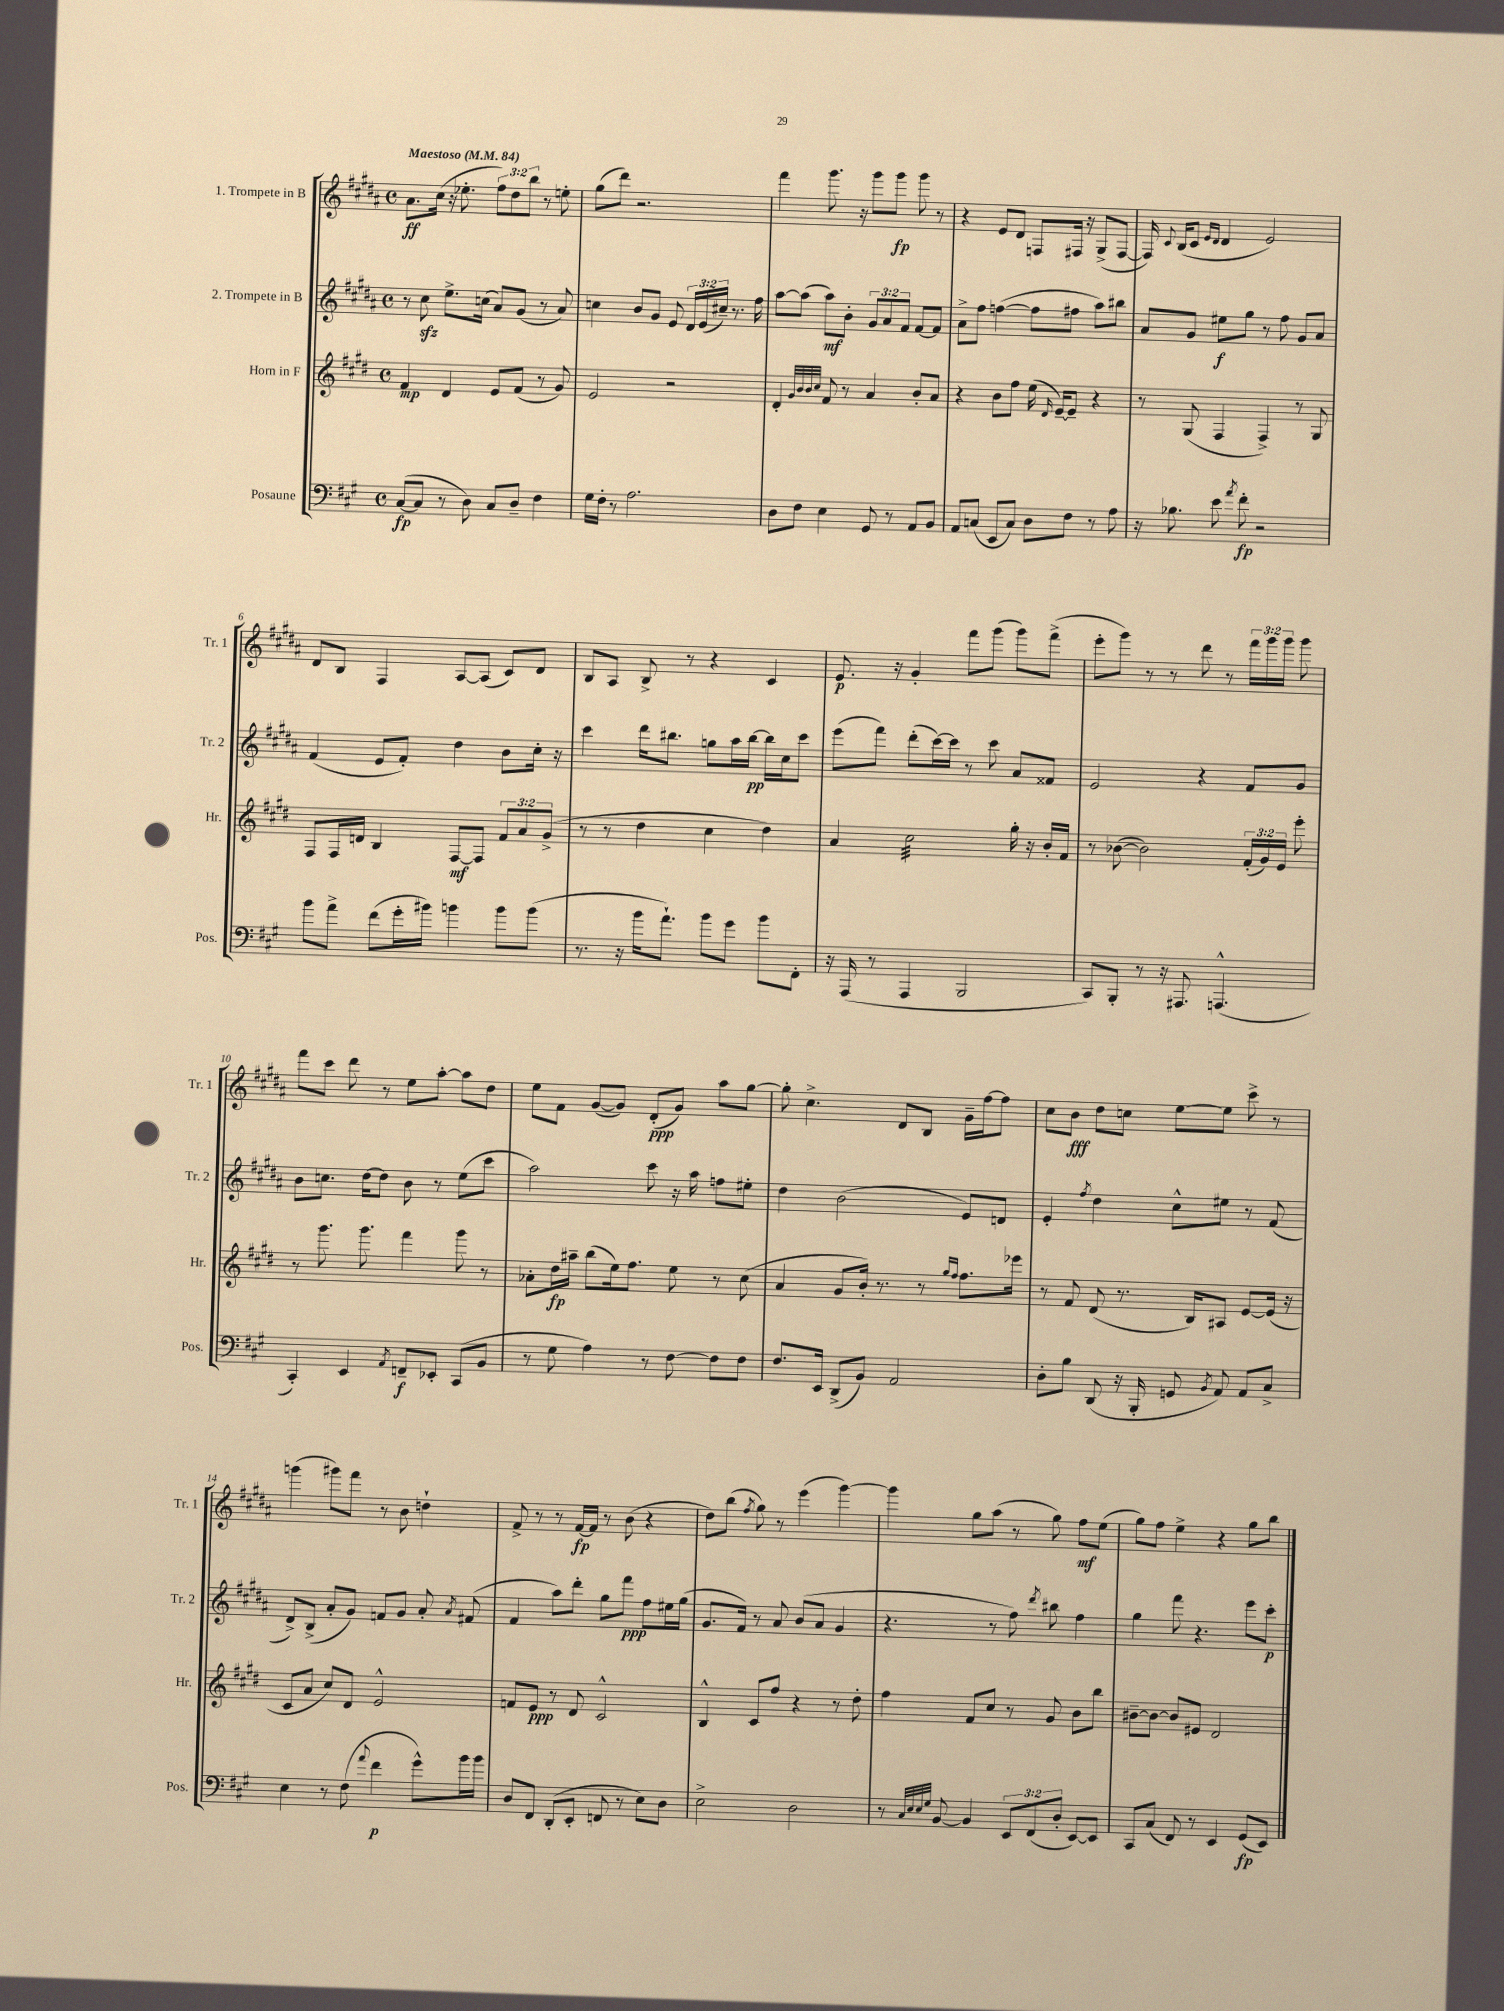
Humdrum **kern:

**kern	**dynam	**kern	**dynam	**kern	**dynam	**kern	**dynam
*part4	*part4	*part3	*part3	*part2	*part2	*part1	*part1
*staff4	*staff4	*staff3	*staff3	*staff2	*staff2	*staff1	*staff1
*I"Posaune	*	*I"Horn in F	*	*I"2. Trompete in B	*	*I"1. Trompete in B	*
*I'Pos.	*	*I'Hr.	*	*I'Tr. 2	*	*I'Tr. 1	*
*clefF4	*	*clefG2	*	*clefG2	*	*clefG2	*
*k[f#c#g#]	*	*k[f#c#g#d#]	*	*k[f#c#g#d#a#]	*	*k[f#c#g#d#a#]	*
*M4/4	*	*M4/4	*	*M4/4	*	*M4/4	*
*met(c)	*	*met(c)	*	*met(c)	*	*met(c)	*
*MM84	*	*MM84	*	*MM84	*	*MM84	*
=1	=1	=1	=1	=1	=1	=1	=1
!	!	!	!	!	!	!LO:TX:a:B:t=Maestoso	!
([8C#/L	fp	4f#/	mp	8r	.	8.a#\L	ff
8C#/J]	.	.	.	8cc#zz\	.	.	.
.	.	.	.	.	.	(16cc#\Jk	.
8r	.	4d#/	.	8.ee^\L	.	16r	.
.	.	.	.	.	.	8.ee-X'\	.
8D\)	.	.	.	.	.	.	.
.	.	.	.	(16ccn\Jk	.	.	.
8C#/L	.	8e/L	.	8a#/L)	.	12ff#\L)	.
.	.	.	.	.	.	12dd#\	.
8D~/J	.	(8f#/J	.	(8g#/J	.	.	.
.	.	.	.	.	.	12bb\J	.
4F#\	.	8r	.	8r	.	8r	.
.	.	8g#/)	.	8a#/)	.	8een'\	.
=2	=2	=2	=2	=2	=2	=2	=2
16G#\LL	.	2e/	.	4ccn\	.	(8gg#\L	.
16F#'\JJ	.	.	.	.	.	.	.
8r	.	.	.	.	.	8ddd#\J)	.
2.A\	.	.	.	8b/L	.	2.r	.
.	.	.	.	8g#/J	.	.	.
.	.	2r	.	8e/	.	.	.
.	.	.	.	24d#/LL	.	.	.
.	.	.	.	(24e/	.	.	.
.	.	.	.	24cc#X~/JJ)	.	.	.
.	.	.	.	8.r	.	.	.
.	.	.	.	16ff#\	.	.	.
=3	=3	=3	=3	=3	=3	=3	=3
8D\L	.	4d#'/	.	[8aa#\L	.	4fff#\	.
8F#\J	.	.	.	(8aa#\J]	.	.	.
.	.	32qqg#/LLL	.	.	.	.	.
.	.	32qqb/	.	.	.	.	.
.	.	32qqb/	.	.	.	.	.
.	.	32qqcc#/JJJ	.	.	.	.	.
4E\	.	8f#/	.	8aa#\L)	mf	8.ggg#\	.
.	.	8r	.	8b'\J	.	.	.
.	.	.	.	.	.	16r	.
8GG#/	.	4a/	.	12g#/L	.	8ggg#\L	.
.	.	.	.	12a#/	.	.	.
8r	.	.	.	.	.	8ggg#\J	fp
.	.	.	.	12f#/J	.	.	.
8AA/L	.	8b'/L	.	[8f#/L	.	8ggg#\	.
8BB/J	.	8a/J	.	8f#/J]	.	8r	.
=4	=4	=4	=4	=4	=4	=4	=4
8AA/L	.	4r	.	8a#^\L	.	4r	.
(8Cn/J	.	.	.	8ff#\J	.	.	.
8EE/L	.	8b\L	.	([4ffn\	.	8e/L	.
8C/J)	.	8ff#\J	.	.	.	8d#/J	.
8D\L	.	(16ee\	.	8ff\L]	.	8Fn/L	.
.	.	16qqd#/	.	.	.	.	.
.	.	[16e~/KL)	.	.	.	.	.
8F#\J	.	8e~/J]	.	8ff#X\J	.	16F#X/Jk	.
.	.	.	.	.	.	16r	.
8r	.	4r	.	8aa#\L)	.	(8G#^/L	.
8A\	.	.	.	8bb#X\J	.	[8F#/J	.
=5	=5	=5	=5	=5	=5	=5	=5
16r	.	8r	.	8a#/L	.	16F#/])	.
.	.	.	.	.	.	8qqc#/	.
8.B-X\	.	.	.	.	.	(16B/KL	.
.	.	(8G#/	.	8g#/J	.	8c#/J	.
.	.	.	.	.	.	16qqe/LL	.
.	.	.	.	.	.	16qqd#/JJ	.
8e\	.	4F#/	.	8ee#X\L	f	4d#/	.
8qa/	.	.	.	.	.	.	.
8f#'\	fp	.	.	8gg#\J	.	.	.
2r	.	4F#^/)	.	8r	.	2e/)	.
.	.	.	.	8ff#\	.	.	.
.	.	8r	.	8g#/L	.	.	.
.	.	8G#/	.	8a#/J	.	.	.
!!LO:LB:g=z
=6	=6	=6	=6	=6	=6	=6	=6
8b\L	.	8F#/L	.	(4f#/	.	8d#/L	.
8a^\J	.	16F#/L	.	.	.	8B/J	.
.	.	16dn/JJ	.	.	.	.	.
(8f#\L	.	4B/	.	8e/L	.	4F#/	.
16g#'\L	.	.	.	8f#'/J)	.	.	.
16b#X\JJ)	.	.	.	.	.	.	.
4bn\	.	[8F#/L	mf	4dd#\	.	[8A#/L	.
.	.	8F#/J]	.	.	.	(8A#/J]	.
8b\L	.	12f#/L	.	8b\L	.	8c#/L)	.
.	.	12a/	.	.	.	.	.
(8b\J	.	.	.	16cc#'\Jk	.	8d#/J	.
.	.	(12g#^/J	.	.	.	.	.
.	.	.	.	16r	.	.	.
=7	=7	=7	=7	=7	=7	=7	=7
8.r	.	8r	.	4ccc#\	.	8B/L	.
.	.	8r	.	.	.	8A#/J	.
16r	.	.	.	.	.	.	.
16b\KL	.	4dd#\	.	16ddd#\KL	.	8B^/	.
8.a`\J)	.	.	.	8.bb#X\J	.	.	.
.	.	.	.	.	.	8r	.
8b\L	.	4cc#\	.	8ggn\L	.	4r	.
8g#\J	.	.	.	16aa#\L	.	.	.
.	.	.	.	[16bb#\JJ	pp	.	.
8b\L	.	4dd#\)	.	16bb#\LL]	.	4c#/	.
.	.	.	.	16cc#\J	.	.	.
8FF#'\J	.	.	.	8ccc#\J	.	.	.
=8	=8	=8	=8	=8	=8	=8	=8
16r	.	4a/	.	(8eee\L	.	8.e/	p
(16AAA/	.	.	.	.	.	.	.
8r	.	.	.	8fff#\J)	.	.	.
.	.	.	.	.	.	16r	.
*	*	*tremolo	*	*	*	*	*
4AAA/	.	32cc#\LLL	.	(8ddd#'\L	.	4g#'/	.
.	.	32cc#\	.	.	.	.	.
.	.	32cc#\	.	.	.	.	.
.	.	32cc#\	.	.	.	.	.
.	.	32cc#\	.	[16ccc#\L)	.	.	.
.	.	32cc#\	.	.	.	.	.
.	.	32cc#\	.	16ccc#\JJ]	.	.	.
.	.	32cc#\	.	.	.	.	.
2BBB/	.	32cc#\	.	8r	.	8fff#\L	.
.	.	32cc#\	.	.	.	.	.
.	.	32cc#\	.	.	.	.	.
.	.	32cc#\	.	.	.	.	.
.	.	32cc#\	.	8ccc#\	.	(8ggg#\J	.
.	.	32cc#\	.	.	.	.	.
.	.	32cc#\	.	.	.	.	.
.	.	32cc#\JJJ	.	.	.	.	.
*	*	*Xtremolo	*	*	*	*	*
.	.	16gg#'\	.	8a#/L	.	8ggg#\L)	.
.	.	16r	.	.	.	.	.
.	.	16b'/LL	.	8f##X/J	.	(8fff#^\J	.
.	.	16f#/JJ	.	.	.	.	.
=9	=9	=9	=9	=9	=9	=9	=9
8CC#/L)	.	8r	.	2e/	.	8eee'\L	.
8BBB'/J	.	([8b-X\	.	.	.	8ggg#\J)	.
8r	.	2b-\])	.	.	.	8r	.
16r	.	.	.	.	.	8r	.
8.AAA#X/	.	.	.	.	.	.	.
.	.	.	.	4r	.	8ddd#\	.
(4.AAAn^^/	.	.	.	.	.	8r	.
.	.	(24f#'/LL	.	8f#/L	.	24fff#\LL	.
.	.	24g#/)	.	.	.	24ggg#\	.
.	.	24e/JJ	.	.	.	24ggg#\JJ	.
.	.	8eee'\	.	8g#/J	.	8ggg#\	.
!!LO:LB:g=z
=10	=10	=10	=10	=10	=10	=10	=10
4CC#'/)	.	8r	.	8b\L	.	8fff#\L	.
.	.	8.ggg#\	.	8.ccn\J	.	8ccc#\J	.
4EE/	.	.	.	.	.	8ddd#\	.
.	.	8.ggg#\	.	[16dd#\KL	.	.	.
.	.	.	.	8dd#\J]	.	8r	.
8qAA/	.	.	.	.	.	.	.
8FFn~/L	f	4fff#\	.	8b\	.	8ee\L	.
8EE-X'/J	.	.	.	8r	.	[8aa#'\J	.
(8CC#/L	.	8ggg#\	.	(8ee\L	.	8aa#\L]	.
8BB/J	.	8r	.	8ccc#\J	.	8dd#\J	.
=11	=11	=11	=11	=11	=11	=11	=11
8r	.	8a-X'\L	.	2aa#\)	.	8ee\L	.
8G#\	.	16dd#\L	fp	.	.	8f#\J	.
.	.	16aa#X~\JJ	.	.	.	.	.
4A\)	.	(8bb\L	.	.	.	([8g#/L	.
.	.	16ee\k)	.	.	.	8g#/J])	.
.	.	8.ff#\J	.	.	.	.	.
8r	.	.	.	8ccc#\	.	(8d#'/L	ppp
[8F#\	.	8ee\	.	16r	.	8g#/J)	.
.	.	.	.	16aa#\	.	.	.
8F#\L]	.	8r	.	8ffn\L	.	8aa#\L	.
8F#\J	.	(8cc#\	.	8ee#X'\J	.	[8gg#\J	.
=12	=12	=12	=12	=12	=12	=12	=12
8.F#/L	.	4a/	.	4dd#\	.	8gg#'\]	.
.	.	.	.	.	.	4.cc#^\	.
16EE/Jk	.	.	.	.	.	.	.
(8DD^/L	.	8g#/L	.	(2b\	.	.	.
8BB/J)	.	16b'/Jk)	.	.	.	.	.
.	.	8.r	.	.	.	.	.
2AA/	.	.	.	.	.	8d#/L	.
.	.	8r	.	.	.	8B/J	.
.	.	16qqgg#/LL	.	.	.	.	.
.	.	16qqff#/JJ	.	.	.	.	.
.	.	8.ff#\L	.	8e/L)	.	16g#~\LL	.
.	.	.	.	.	.	[16ff#\J	.
.	.	.	.	8dn/J	.	8ff#\J]	.
.	.	16eee-X\Jk	.	.	.	.	.
=13	=13	=13	=13	=13	=13	=13	=13
8D'\L	.	8r	.	4e'/	.	8cc#\L	.
8B\J	.	8f#/	.	.	.	8b\J	fff
.	.	.	.	8qff#/	.	.	.
(8DD/	.	(8d#/	.	4dd#\	.	8dd#\L	.
16r	.	8.r	.	.	.	8ccn\J	.
16BBB'/	.	.	.	.	.	.	.
8GGn/	.	.	.	8cc#^^\L	.	[8ee\L	.
.	.	16B/KL)	.	.	.	.	.
8qBB/	.	.	.	.	.	.	.
8AA/)	.	8A#X/J	.	8ee#X\J	.	8ee\J]	.
8AA/L	.	[8e/L	.	8r	.	8ccc#^\	.
8C#^/J	.	(16e/Jk]	.	(8f#/	.	8r	.
.	.	16r	.	.	.	.	.
!!LO:LB:g=z
=14	=14	=14	=14	=14	=14	=14	=14
4E\	.	8c#/L	.	8d#^/L)	.	(4gggn\	.
.	.	8a/J	.	(8B^/J	.	.	.
8r	.	8cc#/L)	.	8a#'/L	.	8ggg#X\L)	.
(8F#\	.	8d#/J	.	8g#/J)	.	8fff#\J	.
8qqa/	.	.	.	.	.	.	.
4f#\	p	2e^^/	.	8fn/L	.	8r	.
.	.	.	.	8g#/J	.	8b\	.
8g#^^\L)	.	.	.	8a#'/	.	4ddn`\	.
.	.	.	.	8qa#/	.	.	.
16b\L	.	.	.	(8f#X/	.	.	.
16b\JJ	.	.	.	.	.	.	.
=15	=15	=15	=15	=15	=15	=15	=15
8D/L	.	8fn/L	.	4f#/	.	8f#^/	.
8FF#/J	.	8e/J	ppp	.	.	8r	.
(8DD'/L	.	8r	.	8aa#\L)	.	8r	.
8EE'/J	.	8d#/	.	8ddd#'\J	.	[16f#/LL	fp
.	.	.	.	.	.	16f#/JJ]	.
8FFn/	.	2c#^^/	.	8gg#\L	.	8r	.
8r	.	.	.	8fff#\J	ppp	(8b\	.
8E\L)	.	.	.	8ff#\L	.	4r	.
8D\J	.	.	.	16ee#X\L	.	.	.
.	.	.	.	(16gg#\JJ	.	.	.
=16	=16	=16	=16	=16	=16	=16	=16
2E^\	.	4B^^/	.	8.g#/L	.	8dd#\L)	.
.	.	.	.	.	.	(8bb\J	.
.	.	.	.	16f#/Jk)	.	.	.
.	.	.	.	.	.	8qff#/	.
.	.	8c#/L	.	8r	.	8gg#\)	.
.	.	8ff#/J	.	8a#/	.	8r	.
2D\	.	4r	.	(8b/L	.	(4eee\	.
.	.	.	.	8a#/J	.	.	.
.	.	8r	.	4g#/	.	[4ggg#\)	.
.	.	8dd#'\	.	.	.	.	.
=17	=17	=17	=17	=17	=17	=17	=17
8r	.	4ff#\	.	4.r	.	4ggg#\]	.
32qqC#/LLL	.	.	.	.	.	.	.
32qqE/	.	.	.	.	.	.	.
32qqE/	.	.	.	.	.	.	.
32qqG#/JJJ	.	.	.	.	.	.	.
[8BB/	.	.	.	.	.	.	.
4BB/]	.	8f#/L	.	.	.	8gg#\L	.
.	.	8cc#/J	.	8r	.	(8aa#\J	.
12EE/L	.	8r	.	8ff#\)	.	8r	.
(12FF#/	.	.	.	.	.	.	.
.	.	.	.	8qddd#/	.	.	.
.	.	8g#/	.	8bb#X\	.	8gg#\)	.
12D'/J	.	.	.	.	.	.	.
[8EE/L)	.	8b\L	.	4ff#\	.	8ff#\L	mf
8EE/J]	.	8bb\J	.	.	.	(8ee\J	.
=18	=18	=18	=18	=18	=18	=18	=18
8CC#/L	.	[8b#X~\L	.	4gg#\	.	8gg#\L)	.
(8C#/J	.	8b#\J_	.	.	.	8ff#\J	.
8FF#/)	.	8b#/L]	.	8fff#\	.	4ee^\	.
8r	.	8e#X/J	.	4.r	.	.	.
4EE/	.	2d#/	.	.	.	4r	.
(8GG#/L	fp	.	.	8eee\L	.	8gg#\L	.
8EE/J)	.	.	.	8ccc#'\J	p	8bb\J	.
==	==	==	==	==	==	==	==
*-	*-	*-	*-	*-	*-	*-	*-
